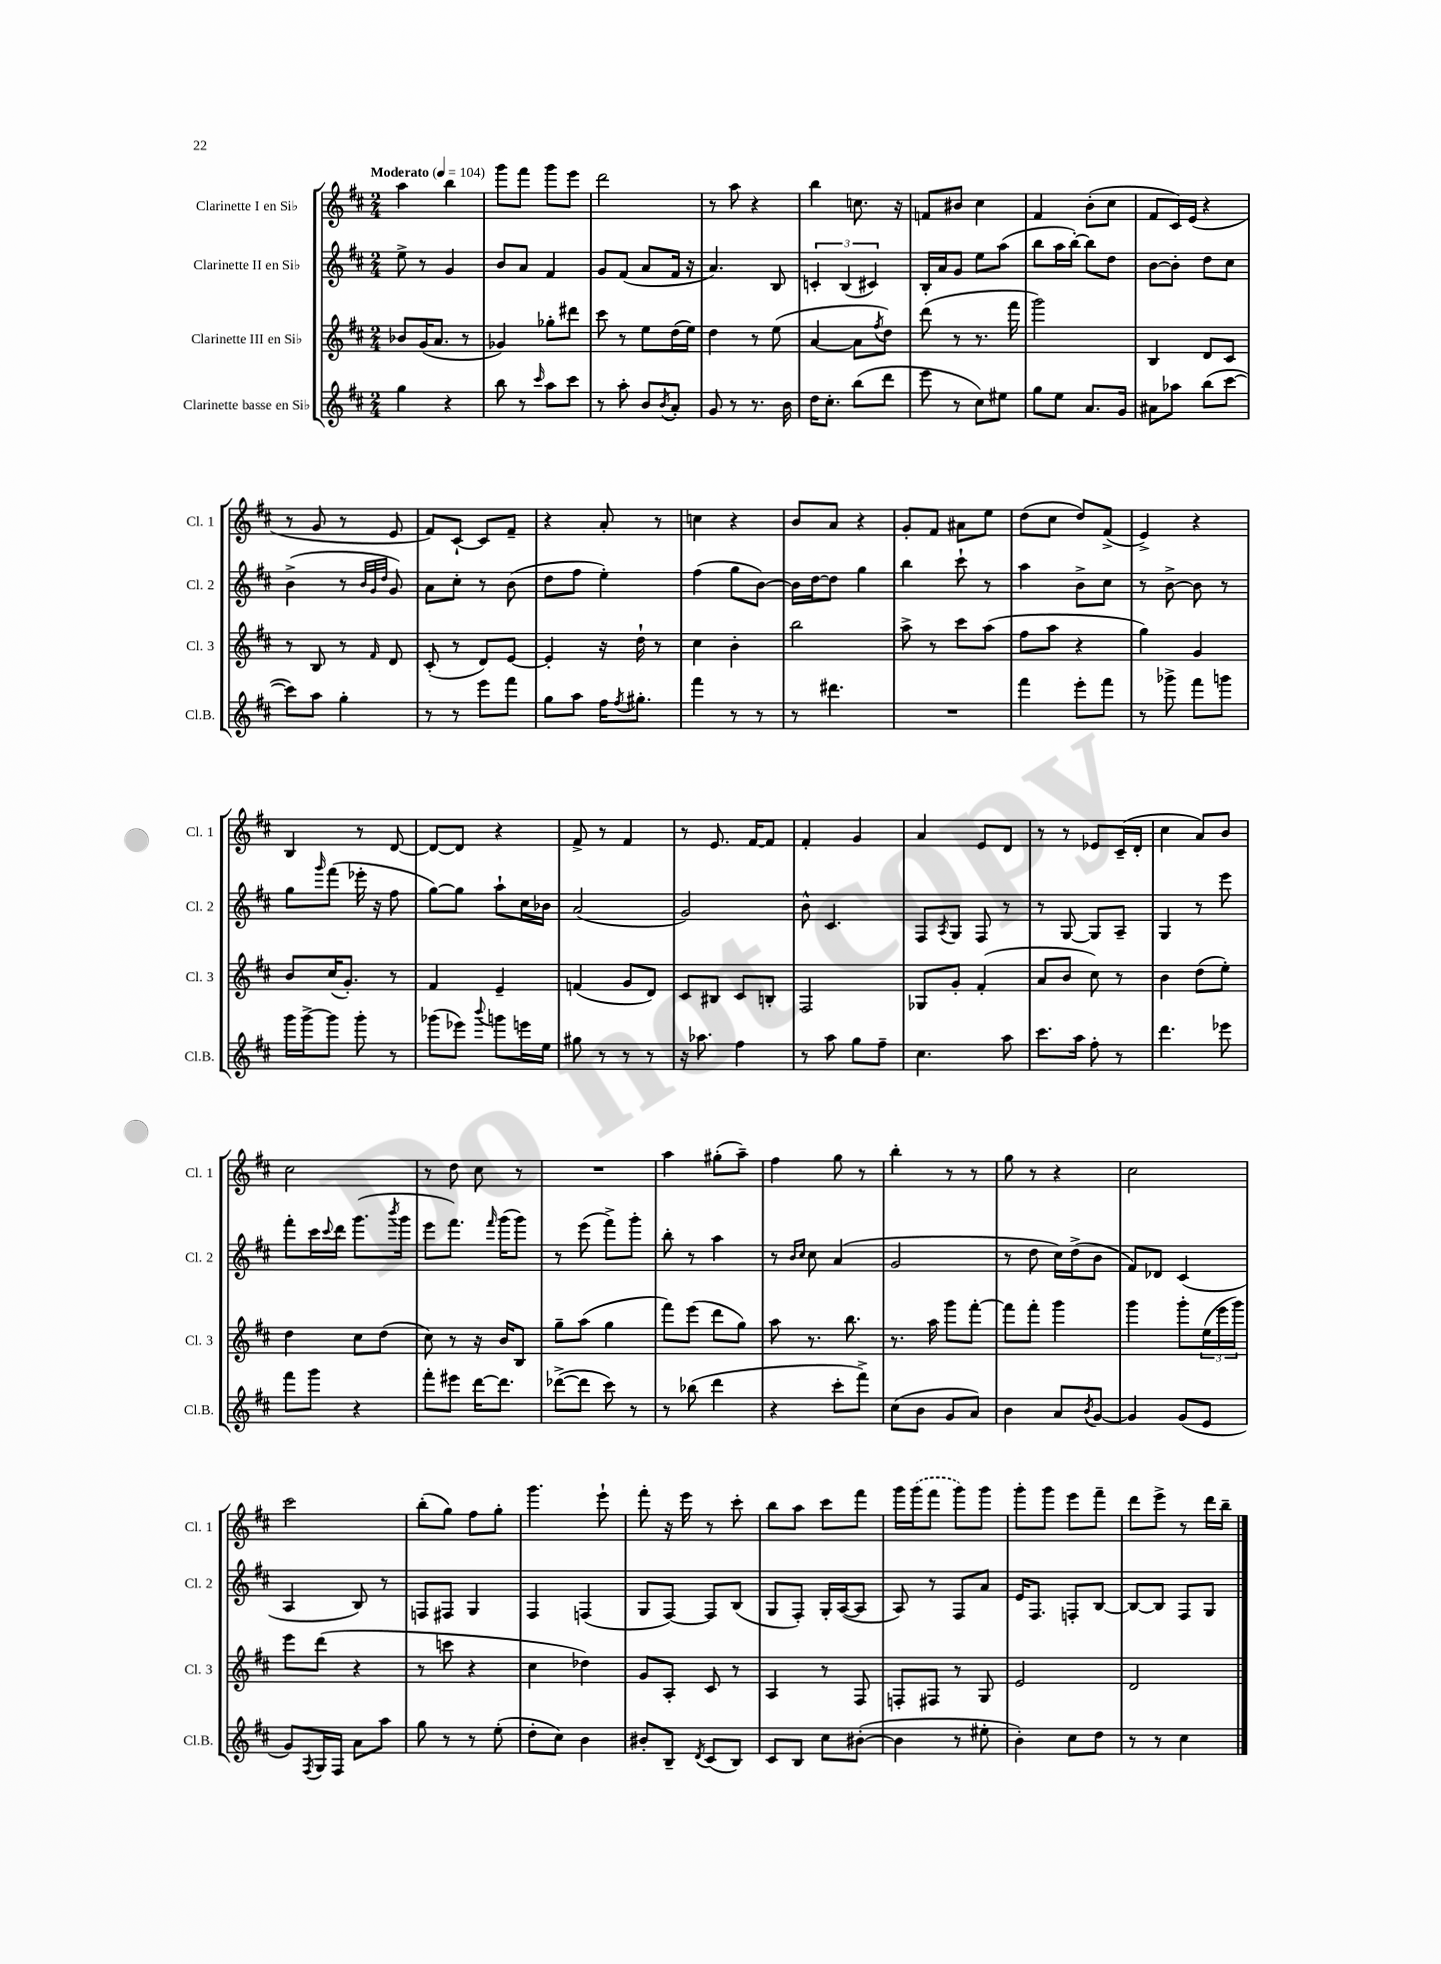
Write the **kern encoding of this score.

**kern	**kern	**kern	**kern
*staff4	*staff3	*staff2	*staff1
*clefG2	*clefG2	*clefG2	*clefG2
*k[f#c#]	*k[f#c#]	*k[f#c#]	*k[f#c#]
*M2/4	*M2/4	*M2/4	*M2/4
*MM104	*MM104	*MM104	*MM104
4gg	8b-	8ee^	4aa
.	(16g	8r	.
.	8.a	.	.
4r	.	4g	4bb
.	8r	.	.
=	=	=	=
8bb	4g-)	8b	8ggg
8r	.	8a	8fff#
16qqccc#	.	.	.
8aa	8gg-'	4f#	8ggg
8ccc#	8ddd#	.	8eee
=	=	=	=
8r	8ccc#	8g	2ddd
8aa'	8r	(8f#	.
8b	8ee	8a	.
8qb	.	.	.
8a'	(16dd	16f#	.
.	16ee)	16r	.
=	=	=	=
8g	4dd	4.a)	8r
8r	.	.	8aa
8.r	8r	.	4r
.	(8ee	8B	.
16b	.	.	.
=	=	=	=
16dd	[4a	6c'	4bb
8.cc#'	.	.	.
.	.	(6B	.
(8bb	8a]	.	8.cc
.	.	6c#)	.
.	8qff#	.	.
8ddd	8dd)	.	.
.	.	.	16r
=	=	=	=
8eee	(8ddd	16B'	8f
.	.	16a	.
8r	8r	8g	8b#
8cc#)	8.r	8ee	4cc#
8ee#	.	(8aa	.
.	16fff#	.	.
=	=	=	=
8gg	2ggg)	8bb	4f#
8ee	.	16aa	.
.	.	[16bb')	.
8.a	.	8bb]	(8b'
.	.	8dd	8cc#
16g	.	.	.
=	=	=	=
8a#	4B	[8b	8f#
8aa-	.	8b']	16c#)
.	.	.	(16e
(8bb	8d	8dd	4r
[8ccc#	8c#	8cc#	.
=	=	=	=
8ccc#])	8r	(4b^	8r
8aa	8B	.	8g
4gg'	8r	8r	8r
.	.	32qqb	.
.	.	32qqg	.
.	16qqf#	32qqdd	.
.	8d	8g)	8e
=	=	=	=
8r	(8c#'	8a	8f#)
8r	8r	8cc#'	[8c#`
8eee	8d)	8r	8c#]
8fff#	[8e	(8b	8f#~
=	=	=	=
8gg	4e']	8dd	4r
8aa	.	8ff#	.
16ff#	16r	4ee')	8a'
8qff#	.	.	.
8.gg#'	16dd`	.	.
.	8r	.	8r
=	=	=	=
4fff#	4cc#	(4ff#	4cc
8r	4b'	8gg	4r
8r	.	[8b)	.
=	=	=	=
8r	2bb	16b]	8b
.	.	[16dd	.
4.ddd#	.	8dd]	8a
.	.	4gg	4r
=	=	=	=
2r	8aa^	4bb	8g'
.	8r	.	8f#
.	8ccc#	8ccc#`	8a#
.	(8aa	8r	8ee
=	=	=	=
4fff#	8ff#	4aa	(8dd
.	8aa	.	8cc#
8eee'	4r	8b^	8dd)
8fff#	.	8cc#	(8f#^
=	=	=	=
8r	4gg)	8r	4e^)
8ggg-^	.	[8b^	.
8fff#	4g	8b]	4r
8ggg	.	8r	.
=	=	=	=
16ggg	8b	8gg	4B
[16ggg^	.	.	.
.	.	16qqggg	.
8ggg]	(16cc#	(8fff#	.
.	8.g')	.	.
8ggg'	.	16eee-'	8r
.	.	16r	.
8r	8r	8ff#	[8d
=	=	=	=
(8ggg-	4f#	[8gg)	8d_
8eee-)	.	8gg]	8d]
8qqbbb	.	.	.
8ggg	4e~	8aa`	4r
16eee	.	16cc#	.
16ee	.	16b-	.
=	=	=	=
8gg#	(4f	(2a	8f#^
8r	.	.	8r
8r	8g	.	4f#
8r	8d)	.	.
=	=	=	=
16r	8c#	2g)	8r
8.aa-	.	.	.
.	8B#	.	8.e
4ff#	8c#	.	.
.	.	.	[16f#
.	8B'	.	8f#]
=	=	=	=
8r	2F#	8b^^	4f#'
8aa	.	4.c#	.
8gg	.	.	4g
8ff#~	.	.	.
=	=	=	=
4.cc#	8G-	8F#	4a
.	.	8qA	.
.	8g'	8G	.
.	(4f#'	8F#	8e
8aa	.	8r	8d
=	=	=	=
8.ccc#	8a	8r	8r
.	8b	[8G	8r
16aa	.	.	.
8ff#'	8cc#)	8G]	8e-
8r	8r	8A~	(16c#~
.	.	.	16d'
=	=	=	=
4.ddd	4b	4G	4cc#
.	(8dd	8r	8a)
8eee-	8ee')	8eee	8b
=	=	=	=
8fff#	4dd	8fff#'	2cc#
8ggg	.	16ccc#	.
.	.	8qqccc#	.
.	.	16ddd	.
4r	8cc#	(8.ggg	.
.	(8dd	.	.
.	.	8qbbb	.
.	.	16ggg	.
=	=	=	=
8fff#'	8cc#)	8eee	8r
8eee#	8r	8.fff#)	8dd
[16ddd	16r	.	8cc#
.	.	16qqfff#	.
8.ddd]	16b	(16ggg	.
.	8B	8ggg)	8r
=	=	=	=
([8ddd-^	8gg~	8r	2r
8ddd-]	(8aa	(8eee	.
8ccc#)	4gg	8fff#^)	.
8r	.	8ggg'	.
=	=	=	=
8r	8fff#)	8bb'	4aa
(8bb-	(8eee	8r	.
4ddd	8ddd	4aa	(8gg#'
.	8gg)	.	8aa~)
=	=	=	=
4r	8aa	8r	4ff#
.	.	16qqb	.
.	.	16qqcc#	.
.	8.r	8cc#	.
8ccc#'	.	(4a	8gg
.	8.bb	.	.
8fff#^)	.	.	8r
=	=	=	=
(8cc#	8.r	2g	4bb'
8b	.	.	.
.	16aa	.	.
8g	8ggg	.	8r
8a)	[8fff#'	.	8r
=	=	=	=
4b	8fff#]	8r	8gg
.	8fff#'	8dd	8r
8a	4ggg	16cc#)	4r
.	.	(16dd^	.
8qb	.	.	.
[8g	.	8b	.
=	=	=	=
4g]	4ggg	8f#)	2cc#
.	.	8d-	.
(8g	8ggg'	(4c#	.
8e	(24ee	.	.
.	24eee	.	.
.	24ggg)	.	.
=	=	=	=
8g)	8eee	4A	2ccc#
8qF#	.	.	.
16G	(8ddd	.	.
16F#	.	.	.
8a	4r	8B)	.
8aa	.	8r	.
=	=	=	=
8gg	8r	8F	(8bb'
8r	8ccc	8F#	8gg)
8r	4r	4G	8ff#
(8ee'	.	.	8gg'
=	=	=	=
8dd'	4cc#	4F#	4.ggg
8cc#)	.	.	.
4b	4dd-)	(4F	.
.	.	.	8eee`
=	=	=	=
8b#'	8g	8G	8fff#'
8B~	8A'	[8F#)	16r
.	.	.	16eee
8qd	.	.	.
(8c#	8c#	8F#]	8r
8B)	8r	(8B	8ccc#'
=	=	=	=
8c#	4A	8G	8bb
8B	.	8F#')	8aa
8cc#	8r	16G'	8ccc#
.	.	([16A	.
([8b#'	8F#	8A]	8fff#
=	=	=	=
4b#]	8F'	8A)	16ggg
.	.	.	(16ggg
.	8F#	8r	8fff#
8r	8r	8F#	8ggg)
8ee#'	8G	8a	8ggg
=	=	=	=
4b')	2e	16e	8ggg'
.	.	8.F#	.
.	.	.	8ggg
8cc#	.	8F'	8eee
8dd	.	[8B	8fff#~
=	=	=	=
8r	2d	8B_	8ddd
8r	.	8B]	8eee^
4cc#	.	8F#	8r
.	.	8G	16ddd
.	.	.	16bb~
==	==	==	==
*-	*-	*-	*-
